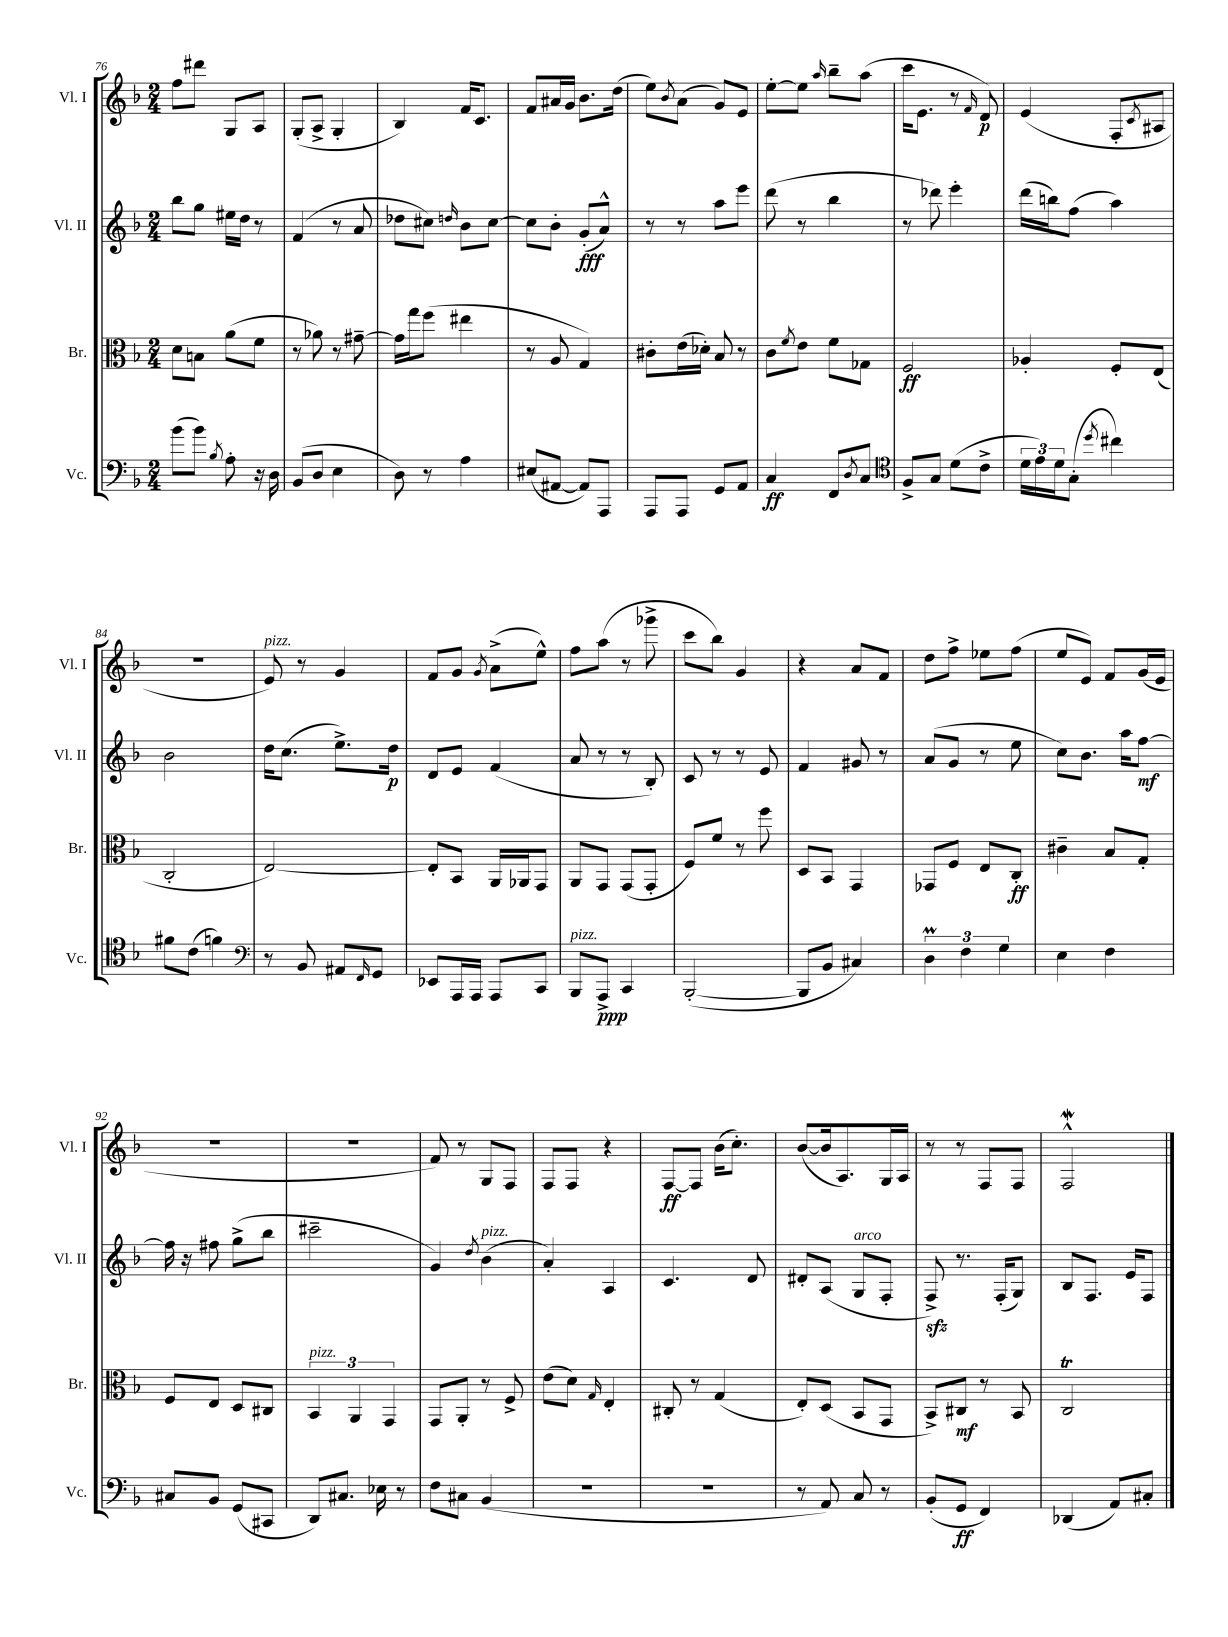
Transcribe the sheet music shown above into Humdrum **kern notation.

**kern	**kern	**kern	**kern
*staff4	*staff3	*staff2	*staff1
*clefF4	*clefC3	*clefG2	*clefG2
*k[b-]	*k[b-]	*k[b-]	*k[b-]
*M2/4	*M2/4	*M2/4	*M2/4
(8b-	8d	8bb-	8ff
8b-)	8B	8gg	8ddd#
8qB-	.	.	.
8A'	(8a	16ee#	8G
.	.	16dd	.
16r	8f	8r	8A
16D	.	.	.
=	=	=	=
(8BB-	8r	(4f	(8G'
8D	8a-)	.	8A^
4E	8r	8r	4G'
.	[8g#~	8a	.
=	=	=	=
8D)	16g#]	8dd-	4B-)
.	16gg	.	.
8r	(8ff	8cc#)	.
.	.	16qqdd	.
4A	4ee#	8b-	16f
.	.	.	8.c
.	.	[8cc#	.
=	=	=	=
(8E#	8r	8cc#]	8f
[8AA#	8A	8b-'	16a#
.	.	.	16g
8AA#])	4G)	(8g'	8.b-
8AAA	.	8a^^)	.
.	.	.	(16dd
=	=	=	=
8AAA	8c#'	8r	8ee)
.	.	.	8qb-
8AAA	(16e	8r	(8a
.	16d-')	.	.
8GG	8B-	8aa	8g)
8AA	8r	8eee	8e
=	=	=	=
4C	8c	(8ddd	[8ee'
.	8qf	.	.
.	8e	8r	8ee]
.	.	.	16qqaa
8FF	8f	4bb-	8bb-~
8qD	.	.	.
8C	8G-	.	(8aa
=	=	=	=
*clefC4	*	*	*
8F^	2F	8r	16ccc
.	.	.	8.e
8G	.	8ddd-)	.
(8d	.	4eee'	8r
.	.	.	16qqf
8c^	.	.	8d)
=	=	=	=
24d	4A-'	(16ddd	(4e
24e)	.	.	.
.	.	16bb)	.
24d	.	.	.
(8G'	.	(8ff	.
8qdd	.	.	.
4cc#)	8F'	4aa)	8F'
.	.	.	8qc
.	(8E	.	8A#
=	=	=	=
8f#	2C'	2b-	2r
(8c	.	.	.
4f)	.	.	.
=	=	=	=
*clefF4	*	*	*
8r	[2E)	16dd	8e)
.	.	(8.cc	.
8BB-	.	.	8r
8AA#	.	8.ee^)	4g
16qqFF	.	.	.
8GG	.	.	.
.	.	16dd	.
=	=	=	=
8EE-	8E']	8d	8f
16AAA	8BB-	8e	8g
16AAA	.	.	.
.	.	.	8qg
8AAA	16AA	(4f	(8a^
.	16AA-	.	.
8CC	8GG	.	8ee^^)
=	=	=	=
8BBB-	8AA	8a	8ff
8AAA^	8GG	8r	(8aa
4CC	(8GG	8r	8r
.	8GG'	8B-')	8ggg-^
=	=	=	=
([2BBB-'	8F)	8c	8ccc
.	8f	8r	8bb-)
.	8r	8r	4g
.	8ff	8e	.
=	=	=	=
8BBB-]	8D	4f	4r
8BB-	8BB-	.	.
4C#)	4GG	8g#	8a
.	.	8r	8f
=	=	=	=
6D	8GG-	(8a	8dd
.	8F	8g	8ff^
6F	.	.	.
.	8E	8r	8ee-
6G	.	.	.
.	8C'	8ee	(8ff
=	=	=	=
4E	4c#~	8cc)	8ee
.	.	8.b-	8e)
4F	8B-	.	8f
.	.	16aa	.
.	8G'	[8ff	(16g
.	.	.	16e
=	=	=	=
8C#	8F	16ff]	2r
.	.	16r	.
8BB-	8E	8ff#	.
(8GG	8D	(8gg^	.
8CC#	8C#	8bb-	.
=	=	=	=
8DD)	6BB-	2ccc#~	2r
8.C#	.	.	.
.	6AA	.	.
16E-	.	.	.
.	6GG	.	.
8r	.	.	.
=	=	=	=
8F	8GG	4g)	8f)
8C#	8AA'	.	8r
.	.	8qdd	.
(4BB-	8r	(4b-	8G
.	8F^	.	8F
=	=	=	=
2r	(8e	4a')	8F
.	8d)	.	8F
.	16qqG	.	.
.	4E'	4A	4r
=	=	=	=
2r	8C#'	4.c	[8F
.	8r	.	8F]
.	(4G	.	(16b-
.	.	.	8.cc')
.	.	8d	.
=	=	=	=
8r	8E')	8d#'	([8b-
8AA)	(8D	(8A	16b-]
.	.	.	8.A)
8C	8BB-	8G	.
8r	8GG	8F'	16G
.	.	.	16A
=	=	=	=
(8BB-'	8BB-^)	8F^)	8r
8GG	8C#	8.r	8r
4FF)	8r	.	8F
.	.	(16F'	.
.	8BB-	8G)	8F
=	=	=	=
(4DD-	2C	8B-	2F^^
.	.	8.F	.
8AA)	.	.	.
.	.	16e	.
8C#'	.	8F	.
==	==	==	==
*-	*-	*-	*-
